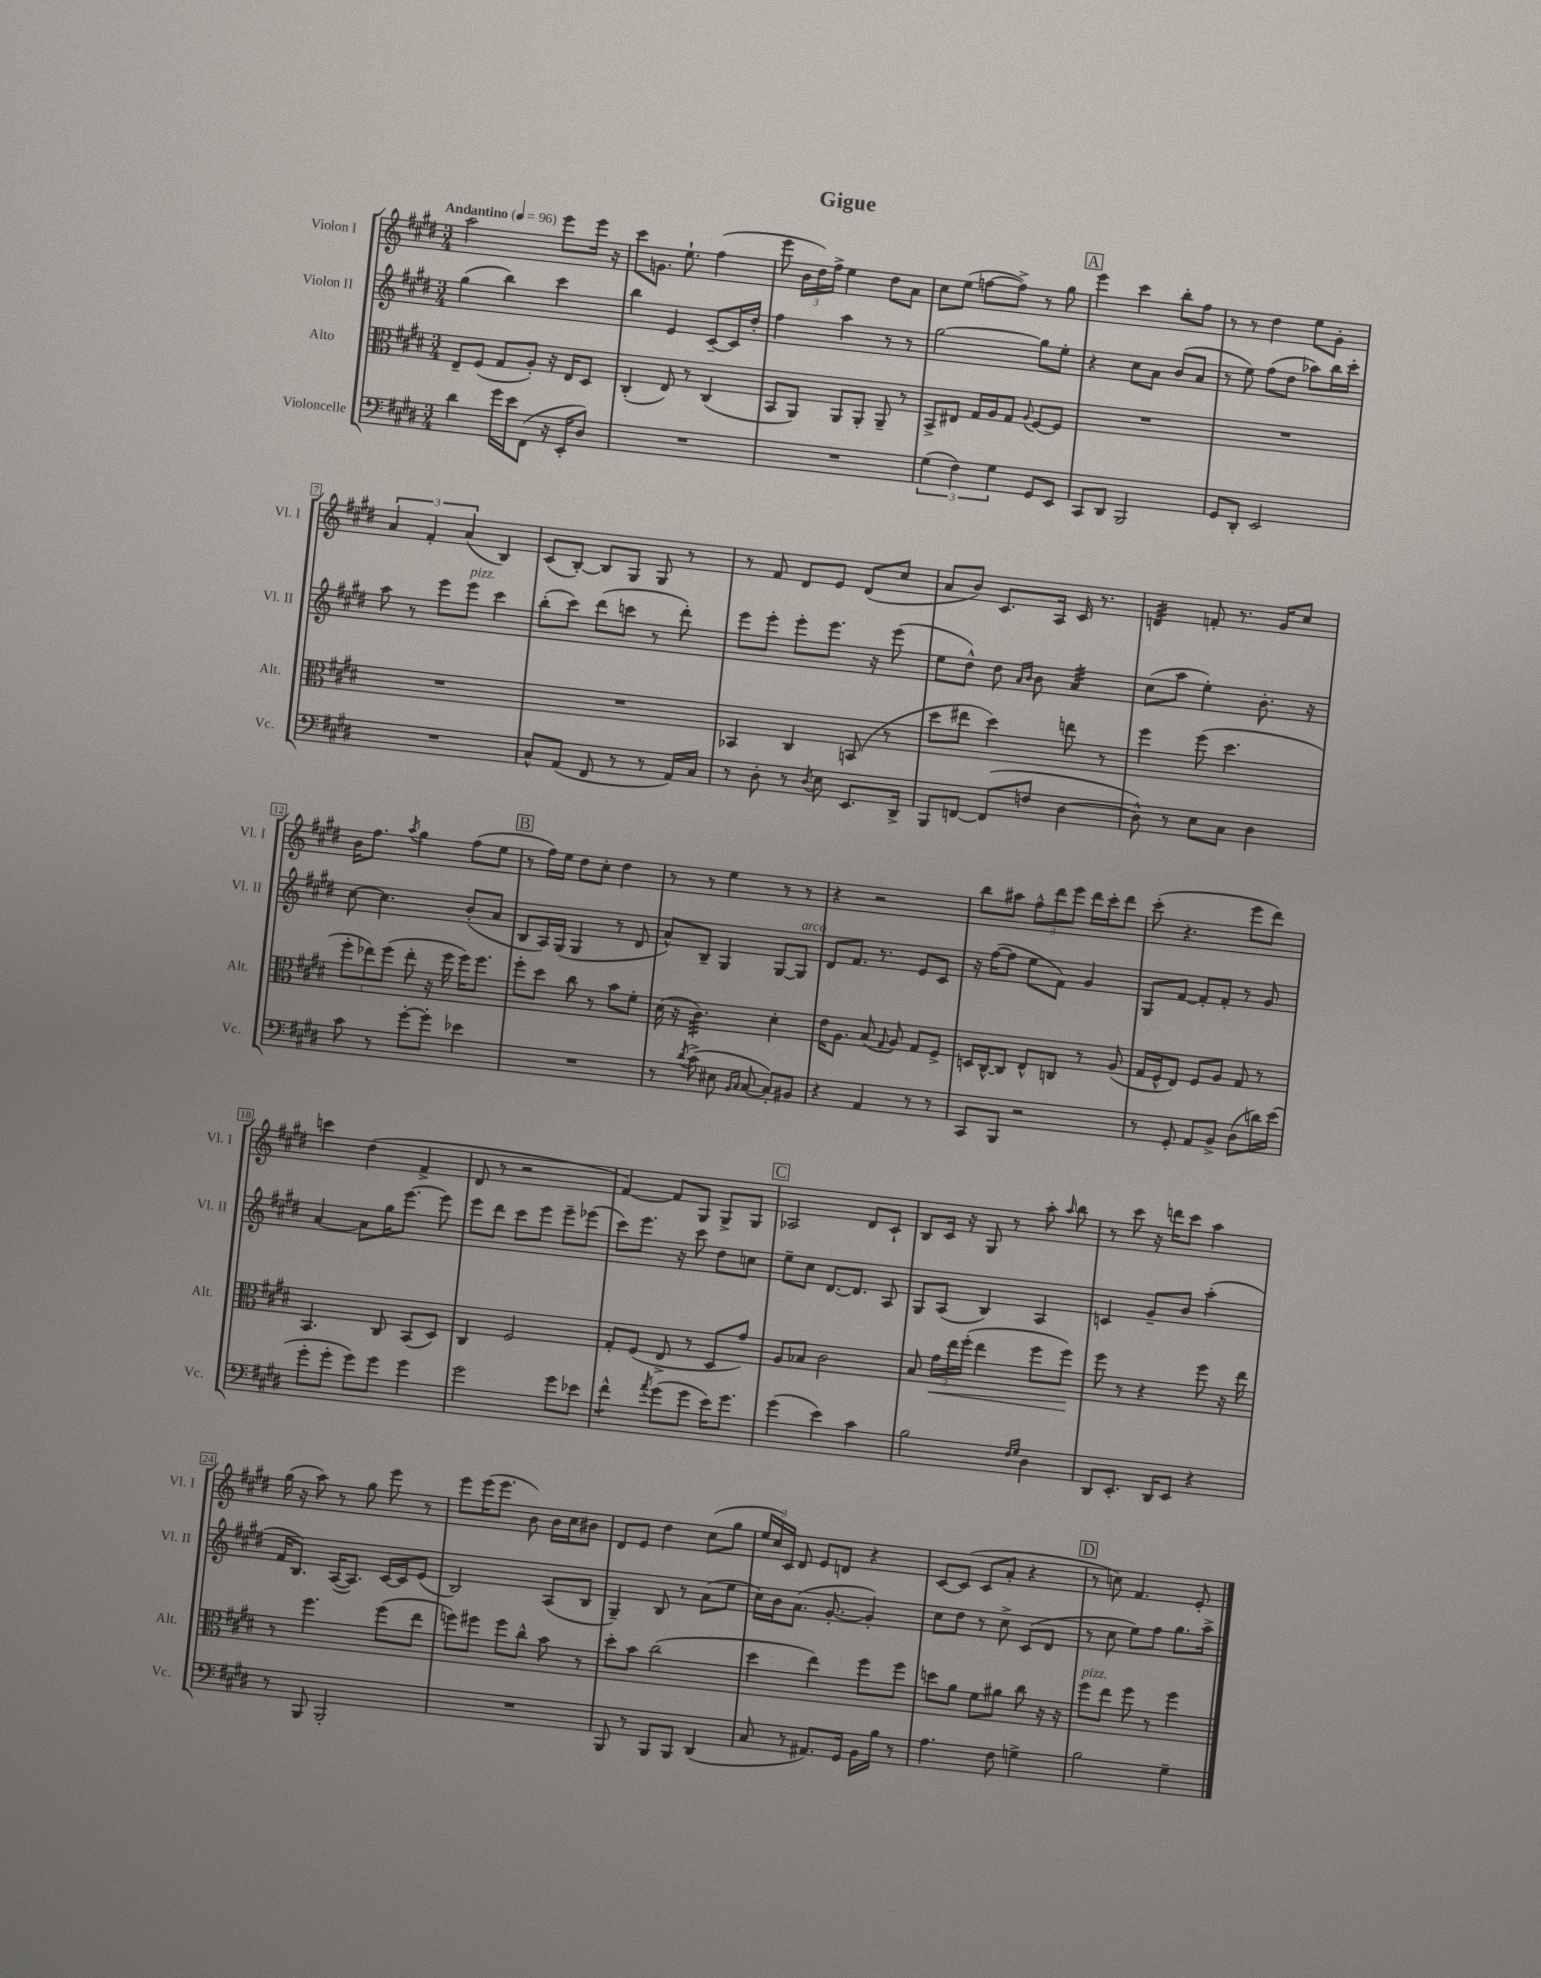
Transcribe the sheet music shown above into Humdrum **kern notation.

**kern	**kern	**kern	**kern
*staff4	*staff3	*staff2	*staff1
*clefF4	*clefC3	*clefG2	*clefG2
*k[f#c#g#d#]	*k[f#c#g#d#]	*k[f#c#g#d#]	*k[f#c#g#d#]
*M3/4	*M3/4	*M3/4	*M3/4
*MM96	*MM96	*MM96	*MM96
4d#\	8E~/L	(4gg#\	2aa\
.	(8F#/J	.	.
16g#\LL	8G#/L	4bb\)	.
16e\J	.	.	.
(8FF#\J	8A'/J)	.	.
16r	16r	4ccc#\	8eee\L
16EE'/LK	16E/LK	.	.
8D#/J)	8D#/J	.	16eee\Jk
.	.	.	16r
=	=	=	=
2.r	(4C#'/	4bb\	8ccc#\L
.	.	.	8.g\J
.	8E/)	4e/	.
.	.	.	8.ee`\
.	8r	.	.
.	(4C#/	[8c#~/L	(4ff#\
.	.	16c#/]L	.
.	.	16dd#'/JJ	.
=	=	=	=
2.r	8BB/L	4ff#\	8eee\
.	8AA/J)	.	24b\LL
.	.	.	24dd#\)
.	.	.	24ff#^\JJ
.	8AA/L	4aa\	4ee\
.	8AA'/J	.	.
.	8AA~/	8r	8dd#\L
.	8r	8r	8a\J
=	=	=	=
(6G#\	8BB^/L	[2gg#\	8cc#\L
.	8E#/J	.	(8ee\J
6F#\)	.	.	.
.	16G#/LL	.	[8ff\L
.	16A/J	.	.
6G#\	.	.	.
.	8G#/J	.	8ff^\]J)
.	8qqA/	.	.
8GG#/L	[8F#/L	8gg#\]L	8r
8EE/J	8F#/]J	8ee'\J	8gg#\
=	=	=	=
8CC#/L	2.r	4r	4eee\
8DD#/J	.	.	.
2BBB/	.	8cc#\L	4ccc#\
.	.	8a\J	.
.	.	(8b/L	8bb'\L
.	.	8a/J	8ff#\J
=	=	=	=
8GG#/L	2.r	8r	8r
8DD#'/J	.	8ee\)	8r
2EE/	.	(8ff#\L	4dd#\
.	.	8dd#\J	.
.	.	8aa-\L)	8ee\L
.	.	16bb\L	8g#'\J
.	.	16ccc#'\JJ	.
=	=	=	=
2.r	2.r	8aa\	6a/
.	.	8r	.
.	.	.	6f#'/
.	.	8eee\L	.
.	.	.	(6a/
.	.	8eee\J	.
.	.	4ccc#\	4B/)
=	=	=	=
8C#^^/L	2.r	(8bb'\L	(8c#/L
(8AA/J	.	8ccc#\J)	[8B'/J)
8FF#/	.	(8ddd#\L	8B/]L
8r	.	8ccc\J	8G#/J
8r	.	8r	8G#/
16AA/LL)	.	8ddd#'\)	8r
16C#/JJ	.	.	.
=	=	=	=
8r	4BB-/	8eee\L	8r
8D#'\	.	8eee'\J	8f#/
8r	4C#/	8eee'\L	8d#/L
8qD#/	.	.	.
8E\	.	8.eee\J	8e/J
8.EE/L	(8BB/	.	(8d#/L
.	.	16r	.
.	8r	(8eee\	8cc#/J
16DD#^/Jk	.	.	.
=	=	=	=
8BBB/L	8dd#\L	8ee\L	8a/L
[8FF/J	8ee#\J	8dd#^^\J)	8b/J)
(8FF/]L	4dd#\)	8dd#\	8.c#/L
.	.	16qqa/LL	.
.	.	16qqb/JJ	.
8F/J	.	8b\	.
.	.	.	16A/Jk
[4D#\	8ee\	4a/	16c#/
.	.	.	8.r
.	8r	.	.
=	=	=	=
8D#^^\])	4ff#\	(8cc#\L	4d/
8r	.	8aa\J	.
8E\L	(8ff#\	4ee'\)	8f'/
8C#\J	4.dd#\	.	8.r
4D#\	.	8.b'\	.
.	.	.	16g#/LK
.	.	.	8cc#/J
.	.	16r	.
=	=	=	=
8c#\	12ff#'\L	[8cc#\	16b\LK
.	.	.	8.ff#\J
.	12ee-\)	.	.
8r	.	4.cc#\]	.
.	(12ff#\J	.	.
.	.	.	8qaa/
[8g#'\L	8ee-'\	.	4gg#\
8g#'\]J	16r	.	.
.	16ff#\	.	.
4e-\	16ff#\LK)	(8b'/L	(8ff#\L
.	8.ff#\J	.	.
.	.	8a/J	8ee\J
=	=	=	=
2.r	8ff#'\L	8B/L	8r
.	8dd#\J	16A/L)	16ff#\LL)
.	.	(16G#/JJ	16ee\JJ
.	8cc#\	4G#/	8dd#\L
.	8r	.	8cc#'\J
.	8b\L	8r	4dd#\
.	8f#'\J	8d#/	.
=	=	=	=
8r	(16d#\	8a^^/L)	8r
.	16r	.	.
8qd#/	.	.	.
(8c#^\	4.c#\)	8B~/J	8r
8E#\	.	4G#/	4ee\
16qqBB/LL	.	.	.
16qqC#/JJ	.	.	.
[8C#/	.	.	.
8C#'/]L)	4d#'\	[8G#/L	8r
8BB#/J	.	8G#/]J	8r
=	=	=	=
4r	16e\LK	8d#/L	4r
.	8.A\J	.	.
.	.	8.f#/J	.
4AA/	(8B/	.	2r
.	.	8.r	.
.	8qqG#/	.	.
.	8A/)	.	.
8r	8G#/L	8e/L	.
8r	8F#^/J	8c#/J	.
=	=	=	=
8CC#/L	16D/LL	16r	8bb\L
.	[16C#^^/J	([16ff#\LK	.
8BBB/J	8C#/]J	8ff#\]J	8aa#\J
2r	8E^^/L	8ee\L	12ff#^^\L
.	.	.	12ddd#\
.	8C/J	8f#\J)	.
.	.	.	12eee\J
.	8r	4g#/	16ddd#\LL
.	.	.	16ccc#'\J
.	(8A/	.	8ddd#\J
=	=	=	=
8r	16G#/LL	8G#/L	(8ccc#'\
.	16F#^^/J	.	.
8GG#'/	8E/J)	[8f#/J	4.r
8AA/L	8F#/L	8f#'/]L	.
8BB^/J	8A/J	8f#'/J	.
(8D#\L	8G#/	8r	8eee\L
16d\L)	8r	8g#/	8ddd#\J)
(16e\JJ	.	.	.
=	=	=	=
8g#'\L	4.BB/	[4a/	4ccc\
8g#'\J	.	.	.
8g#\L)	.	8a\]L	(4dd#\
8g#\J	8C#/	16gg#\K	.
.	.	[8.eee\J	.
4g#\	(8BB/L	.	4f#^/
.	8D#/J)	8eee\]	.
=	=	=	=
2g#\	4C#/	8eee\L	8d#/
.	.	8ddd#\J	8r
.	2F#/	8ccc#\L	2r
.	.	8eee\J	.
8g#\L	.	8eee~\L	.
8e-\J	.	(8eee-\J	.
=	=	=	=
4f#^^\	8G#'/L	8ccc#\L)	[4f#/)
.	(8F#/J	8.eee\J	.
8qa/	.	.	.
(8g#\L	8E^/	.	8f#/]L
.	.	16r	.
8g#\J	8r	8ccc#\	8G#/J
16e\LK)	8D#/L	8dd#\L	8G#^/L
8.g#\J	.	.	.
.	8g#/J)	8cc\J	8G#/J
=	=	=	=
(4g#\	8A/L	8ee~\L	2A-/
.	8B-/J	8cc#\J	.
4e\)	2c#\	[8.d#/L	.
.	.	8.d#/]J	.
4c#\	.	.	8d#/L
.	.	8A/	8c#`/J
=	=	=	=
2B\	8B/	8G#/L	8B/L
.	24g#\LL	(8A/J	16c#/Jk
.	24ee\	.	.
.	.	.	16r
.	(24ff#'\JJ	.	.
.	4ee\	4B/)	8G#/
.	.	.	8r
16qqF#/LL	.	.	.
16qqG#/JJ	.	.	.
4D#\	8ff#\L	4A/	8aa'\
.	.	.	16qqaa/
.	8ff#\J)	.	8bb\
=	=	=	=
8DD#/L	8ff#\	4c/	8r
8.EE'/J	8r	.	8ccc#\
.	4r	8g#~/L	16r
16DD#/LK	.	.	16ddd\LK
8EE/J	.	8b/J	8ccc#\J
4r	8ff#\	(4aa'\	4aa\
.	16r	.	.
.	16ee\	.	.
=	=	=	=
8r	8r	16f#/LK	(16gg#\
.	.	8.B/J)	16r
8BBB/	4.ff#\	.	8aa\)
2BBB'/	.	([16A/LK	8r
.	.	8.A/]J)	.
.	.	.	8gg#\
.	(8ff#\L	[16c#/LL	8eee\
.	.	16c#/]J	.
.	8ee\J	(8e/J	8r
=	=	=	=
2.r	8ff\L)	2B/)	8eee\L
.	8ff#\J	.	(16eee\K
.	.	.	8.eee\J
.	8ff#\L	.	.
.	8cc#^^\J	.	8b\)
.	8b\	(8A/L	16b\LL
.	.	.	16cc#\J
.	8r	8B/J	8b#\J
=	=	=	=
8BBB/	8dd#'\L	4G#~/)	8d#/L
8r	8b\J	.	8e/J
8BBB/L	(2cc#\	8B/	4dd#\
8BBB/J	.	8r	.
(4DD#/	.	(8a\L	(8cc#\L
.	.	8ee\J	8gg#\J
=	=	=	=
8C#/	4dd#\	16cc#\LL)	24ee/LL
.	.	.	24cc#/)
.	.	16b\J	.
.	.	.	24c#/JJ
8r	.	(8.a\J	8d#/
8.AA#/L)	4ee\)	.	8e/L
.	.	[8.g#'/	.
.	.	.	8d/J
16GG#/Jk	.	.	.
16BB\LL	8ff#\L	4g#'/])	4r
16B\JJ	.	.	.
8r	8ff#\J	.	.
=	=	=	=
4.A\	8dd\L	8cc#\L	[8c#/L
.	8a\J	8dd#\J	(8c#/]J
.	8f#\L	8r	8c#/L
8F#\	8a#\J	8cc#^\	8a'/J
4G^\	8cc#\	(8c#/L	4r
.	16r	8d#/J	.
.	16r	.	.
=	=	=	=
2B\	8ff#\L	8r	8r
.	8ee\J	8cc#\	8cc\)
.	8ff#\	8ee\L)	4.f#/
.	8r	8ff#\J	.
4G#~\	4ff#\	8.gg#\L	.
.	.	.	8e'/
.	.	16aa^\Jk	.
==	==	==	==
*-	*-	*-	*-
